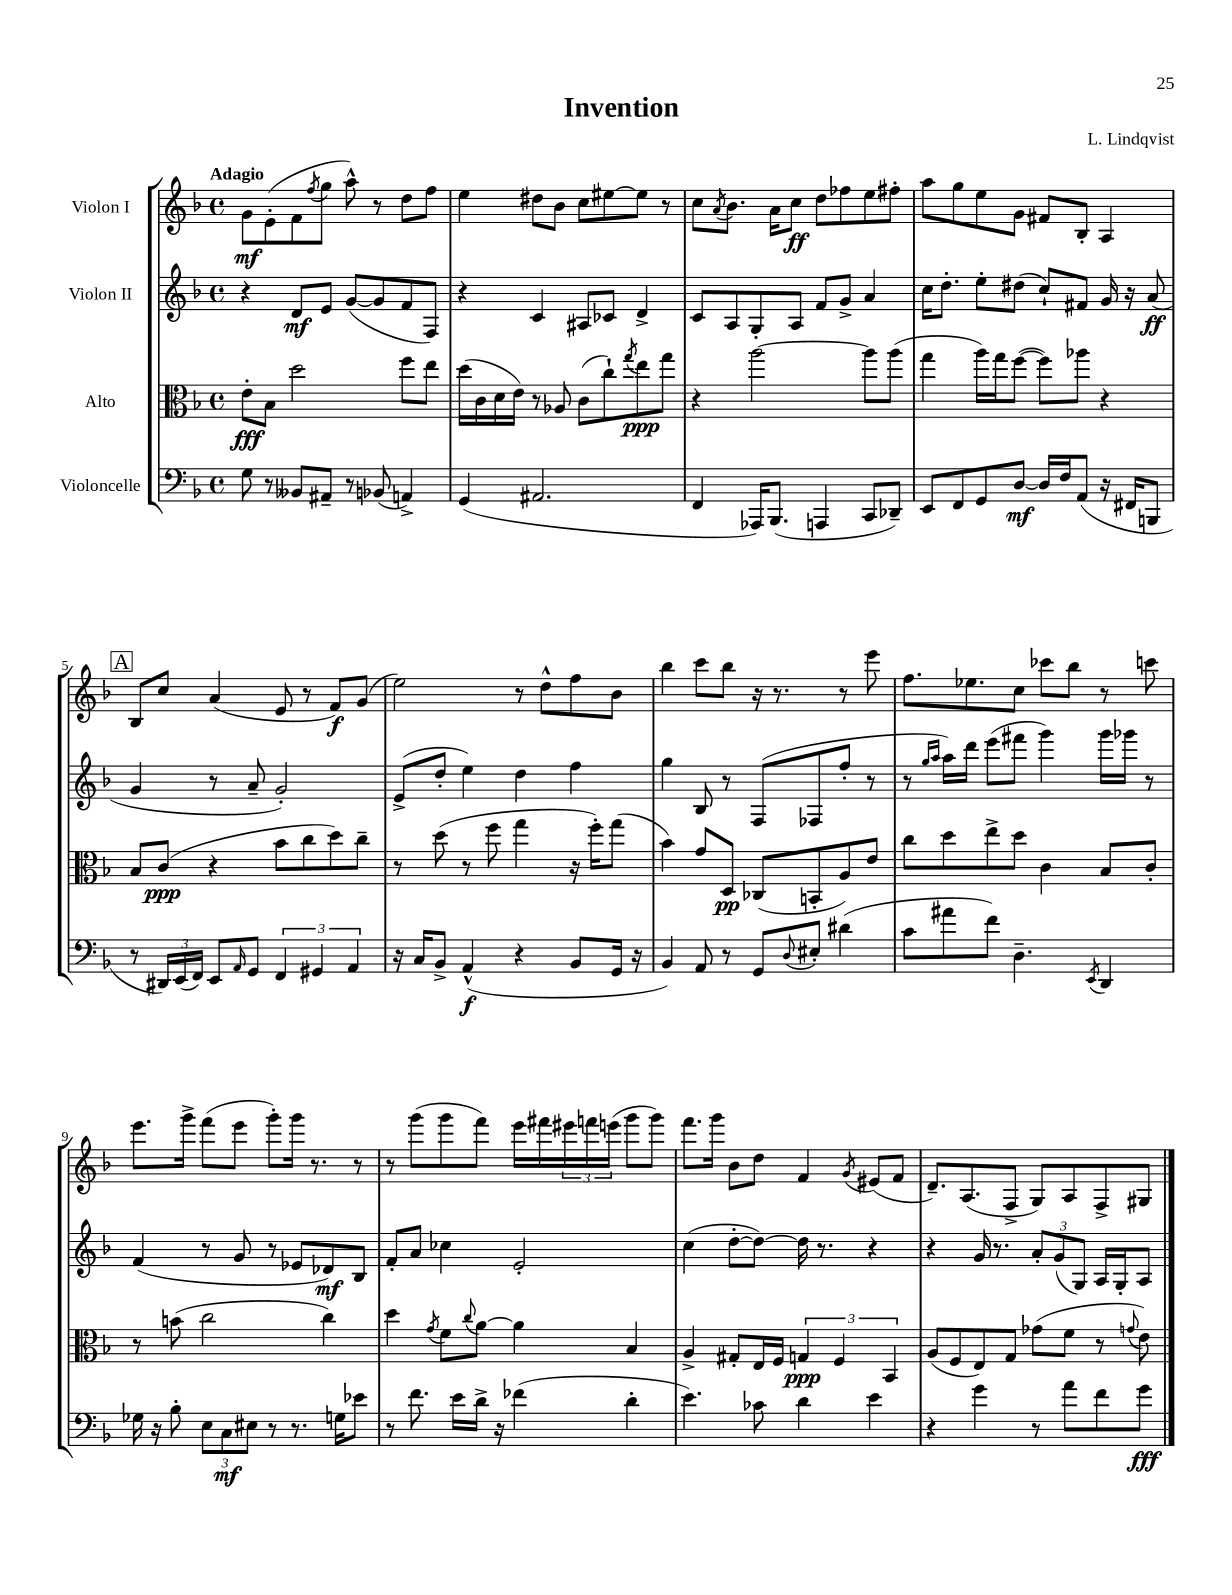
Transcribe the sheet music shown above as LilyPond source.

\header { title = "Invention" composer = "L. Lindqvist" }
<<
\new StaffGroup <<
\new Staff = "s0" \with { instrumentName = "Violon I" } {
    \clef treble \key f \major \defaultTimeSignature \time 4/4 \tempo "Adagio"
    g'8\mf e'8-.( f'8 \acciaccatura { f''8 } g''8 a''8-^) r8 d''8 f''8 |
    e''4 dis''8 bes'8 c''8 eis''8~ eis''8 r8 |
    c''8 \acciaccatura { a'8 } bes'8. a'16 c''8\ff d''8 fes''8 e''8 fis''8-. |
    a''8 g''8 e''8 g'8 fis'8 bes8-. a4 |
    \mark \markup { \box "A" } bes8 c''8 a'4( e'8 r8 f'8\f) g'8( |
    e''2) r8 d''8-^ f''8 bes'8 |
    bes''4 c'''8 bes''8 r16 r8. r8 e'''8 |
    f''8. ees''8. c''8 ces'''8 bes''8 r8 c'''8 |
    e'''8. g'''16-> f'''8( e'''8 g'''8-.) g'''16 r8. r8 |
    r8 g'''8( g'''8 f'''8) e'''16 fis'''16 \tuplet 3/2 { eis'''16 f'''16 e'''16( } g'''8 g'''8) |
    f'''8. g'''16 bes'8 d''8 f'4 \acciaccatura { g'8 } eis'8( f'8 |
    d'8.--) a8.( f8-> g8) a8 f8-> gis8 \bar "|." |
}
\new Staff = "s1" \with { instrumentName = "Violon II" } {
    \clef treble \key f \major \defaultTimeSignature \time 4/4
    r4 d'8\mf e'8 g'8~( g'8 f'8 f8) |
    r4 c'4 ais8 ces'8 d'4-> |
    c'8 a8 g8-. a8 f'8 g'8-> a'4 |
    c''16 d''8.-. e''8-. dis''8( c''8-!) fis'8 g'16 r16 a'8\ff( |
    \mark \markup { \box "A" } g'4 r8 a'8-- g'2-.) |
    e'8->( d''8-. e''4) d''4 f''4 |
    g''4 bes8 r8 f8( fes8 f''8-. r8 |
    r8 \grace { g''16 a''16 } a''16) d'''16 e'''8( fis'''8 g'''4) g'''16 ges'''16 r8 |
    f'4( r8 g'8 r8 ees'8 des'8\mf) bes8 |
    f'8-. a'8 ces''4 e'2-. |
    c''4( d''8~-. d''8~) d''16 r8. r4 |
    r4 g'16 r8. \tuplet 3/2 { a'8-. g'8( g8) } a16 g16-. a8 \bar "|." |
}
\new Staff = "s2" \with { instrumentName = "Alto" } {
    \clef alto \key f \major \defaultTimeSignature \time 4/4
    e'8-.\fff bes8 d''2 f''8 e''8 |
    d''16( c'16 d'16 e'16) r8 aes8 c'8( c''8-!) \acciaccatura { g''8 } e''8\ppp g''8 |
    r4 a''2~ a''8 a''8( |
    g''4 a''16) g''16 f''8~( f''8) aes''8 r4 |
    \mark \markup { \box "A" } bes8 c'8\ppp( r4 bes'8 c''8 d''8) c''8-- |
    r8 d''8( r8 f''8 g''4 r16 f''16-.) g''8( |
    bes'4) g'8 d8\pp ces8( b,8-. a8) e'8 |
    c''8 d''8 e''8-> d''8 c'4 bes8 c'8-. |
    r8 b'8( c''2 c''4) |
    d''4 \acciaccatura { g'8 } f'8 \appoggiatura { c''8 } a'8~ a'4 bes4 |
    a4-> gis8-. e16 f16 \tuplet 3/2 { g4\ppp f4 bes,4 } |
    a8( f8 e8) g8 ges'8( f'8 r8 \appoggiatura { g'8 } e'8) \bar "|." |
}
\new Staff = "s3" \with { instrumentName = "Violoncelle" } {
    \clef bass \key f \major \defaultTimeSignature \time 4/4
    g8 r8 beses,8 ais,8-- r8 bes,8( a,4->) |
    g,4( ais,2. |
    f,4 aes,,16) bes,,8.( a,,4 c,8 des,8--) |
    e,8 f,8 g,8 d8~\mf d16 f16 a,8( r16 fis,16 b,,8 |
    \mark \markup { \box "A" } r8 \tuplet 3/2 { dis,16) e,16( f,16) } e,8 \grace { a,16 } g,8 \tuplet 3/2 { f,4 gis,4 a,4 } |
    r16 c16 bes,8-> a,4-^\f( r4 bes,8 g,16 r16 |
    bes,4) a,8 r8 g,8 \appoggiatura { d8 } eis8-. dis'4( |
    c'8 ais'8 f'8) d4.-- \acciaccatura { e,8 } d,4 |
    ges16 r16 bes8-. \tuplet 3/2 { e8 c8\mf eis8 } r8 r8. g16 ees'8 |
    r8 f'8. e'16 d'16-> r16 fes'4( d'4-. |
    e'4.) ces'8 d'4 e'4 |
    r4 g'4 r8 a'8 f'8 g'8\fff \bar "|." |
}
>>
>>
